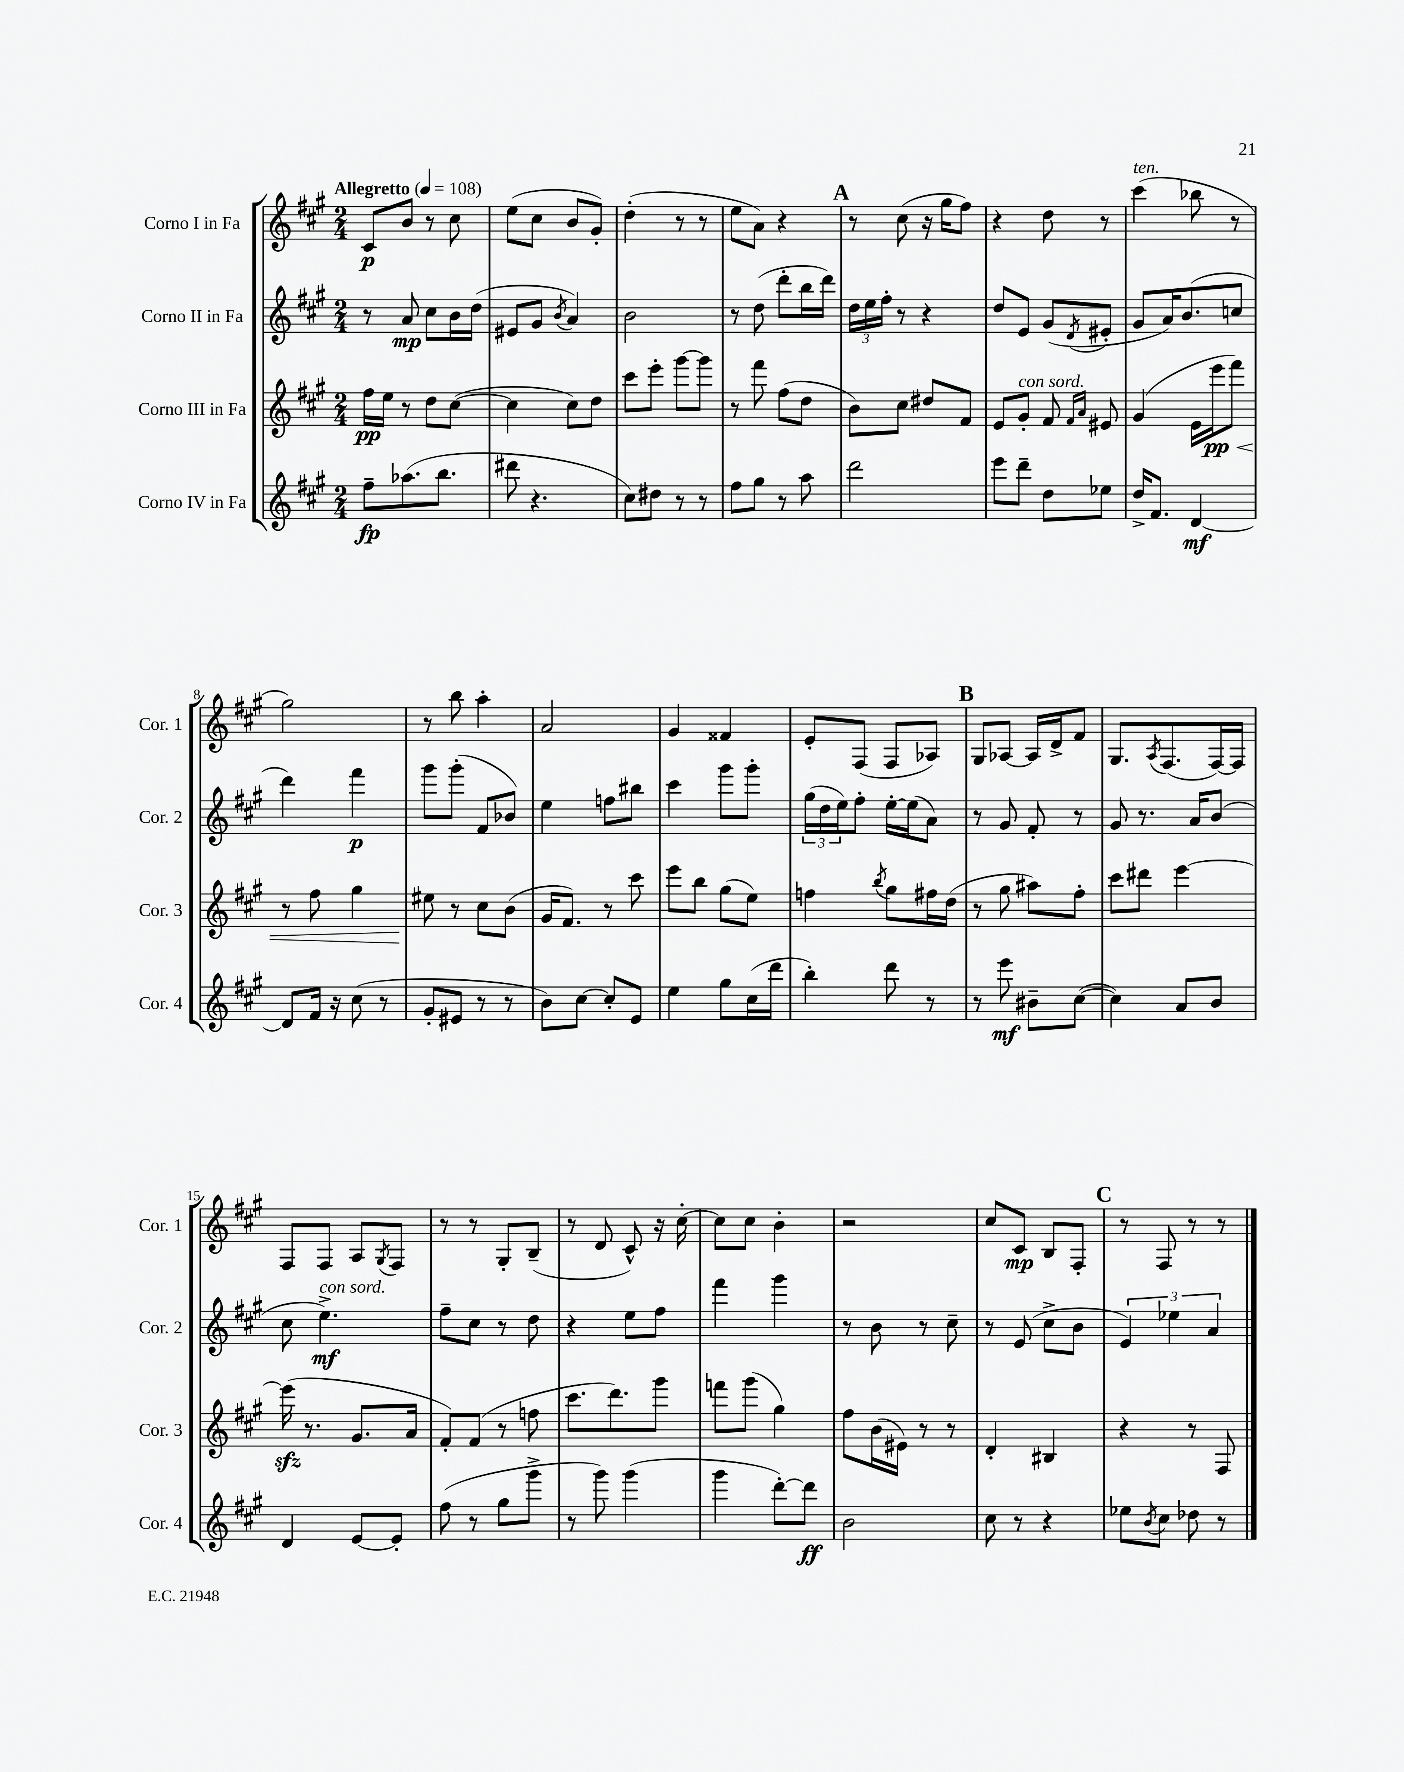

**kern	**dynam	**kern	**dynam	**kern	**dynam	**kern	**dynam
*part4	*part4	*part3	*part3	*part2	*part2	*part1	*part1
*staff4	*staff4	*staff3	*staff3	*staff2	*staff2	*staff1	*staff1
*I"Corno IV in Fa	*	*I"Corno III in Fa	*	*I"Corno II in Fa	*	*I"Corno I in Fa	*
*I'Cor. 4	*	*I'Cor. 3	*	*I'Cor. 2	*	*I'Cor. 1	*
*clefG2	*	*clefG2	*	*clefG2	*	*clefG2	*
*k[f#c#g#]	*	*k[f#c#g#]	*	*k[f#c#g#]	*	*k[f#c#g#]	*
*M2/4	*	*M2/4	*	*M2/4	*	*M2/4	*
*MM108	*	*MM108	*	*MM108	*	*MM108	*
=1	=1	=1	=1	=1	=1	=1	=1
!	!	!	!	!	!	!LO:TX:a:B:t=Allegretto	!
8ff#~\L	fp	16ff#\LL	pp	8r	.	8c#/L	p
.	.	16ee\JJ	.	.	.	.	.
(8.aa-X\	.	8r	.	8a/	mp	8b/J	.
.	.	8dd\L	.	8cc#\L	.	8r	.
8.bb\J	.	.	.	.	.	.	.
.	.	([8cc#\J	.	16b\L	.	8cc#\	.
.	.	.	.	(16dd\JJ	.	.	.
=2	=2	=2	=2	=2	=2	=2	=2
8ddd#X\	.	4cc#\]	.	8e#X/L	.	(8ee\L	.
4.r	.	.	.	8g#/J	.	8cc#\J	.
.	.	.	.	8qb/	.	.	.
.	.	8cc#\L)	.	4a/)	.	8b/L	.
.	.	8dd\J	.	.	.	8g#'/J)	.
=3	=3	=3	=3	=3	=3	=3	=3
8cc#\L)	.	8ccc#\L	.	2b\	.	(4dd'\	.
8dd#X\J	.	8eee'\J	.	.	.	.	.
8r	.	[8ggg#\L	.	.	.	8r	.
8r	.	8ggg#\J]	.	.	.	8r	.
=4	=4	=4	=4	=4	=4	=4	=4
8ff#\L	.	8r	.	8r	.	8ee\L	.
8gg#\J	.	8fff#\	.	(8dd\	.	8a\J)	.
8r	.	(8ff#\L	.	8ddd'\L	.	4r	.
8aa\	.	8dd\J	.	16bb\L	.	.	.
.	.	.	.	16ddd\JJ)	.	.	.
!!LO:REH:place=s1:t=A
=5	=5	=5	=5	=5	=5	=5	=5
2ddd\	.	8b\L)	.	24dd\LL	.	8r	.
.	.	.	.	24ee\	.	.	.
.	.	.	.	24ff#'\JJ	.	.	.
.	.	8cc#\J	.	8r	.	(8cc#\	.
.	.	8dd#X/L	.	4r	.	16r	.
.	.	.	.	.	.	16gg#\KL	.
.	.	8f#/J	.	.	.	8ff#\J)	.
=6	=6	=6	=6	=6	=6	=6	=6
8eee\L	.	8e/L	.	8dd/L	.	4r	.
!	!	!LO:TX:a:i:t=con sord.	!	!	!	!	!
8ddd~\J	.	8g#'/J	.	8e/J	.	.	.
8dd\L	.	8f#/	.	(8g#/L	.	8dd\	.
.	.	16qqf#/LL	.	.	.	.	.
.	.	16qqa/JJ	.	8qd/	.	.	.
8ee-X\J	.	8e#X/	.	8e#X'/J	.	8r	.
=7	=7	=7	=7	=7	=7	=7	=7
!	!	!	!	!	!	!LO:TX:a:i:t=ten.	!
16dd^/KL	.	(4g#/	.	8g#/L	.	(4ccc#\	.
8.f#/J	.	.	.	.	.	.	.
.	.	.	.	16a/K)	.	.	.
.	.	.	.	(8.b/	.	.	.
[4d/	mf	16e\LL	.	.	.	8bb-X\	.
!	!	!	!LO:HP:b	!	!	!	!
.	.	16eee\J	< pp	.	.	.	.
.	.	8fff#\J)	.	8ccn/J	.	8r	.
!!LO:LB:g=z
=8	=8	=8	=8	=8	=8	=8	=8
8d/L]	.	8r	.	4ddd\)	.	2gg#\)	.
16f#/Jk	.	8ff#\	.	.	.	.	.
16r	.	.	.	.	.	.	.
(8cc#\	.	4gg#\	.	4fff#\	p	.	.
8r	.	.	.	.	.	.	.
=9	=9	=9	=9	=9	=9	=9	=9
8g#'/L	.	8ee#X\	.	8ggg#\L	.	8r	.
8e#X/J	.	8r	[	(8ggg#'\J	.	8bb\	.
8r	.	8cc#\L	.	8f#/L	.	4aa'\	.
8r	.	(8b\J	.	8b-X/J)	.	.	.
=10	=10	=10	=10	=10	=10	=10	=10
8b\L)	.	16g#/KL	.	4ee\	.	2a/	.
.	.	8.f#/J)	.	.	.	.	.
[8cc#\J	.	.	.	.	.	.	.
8cc#'/L]	.	8r	.	8ffn\L	.	.	.
8e/J	.	8ccc#\	.	8bb#X\J	.	.	.
=11	=11	=11	=11	=11	=11	=11	=11
4ee\	.	8eee\L	.	4ccc#\	.	4g#/	.
.	.	8bb\J	.	.	.	.	.
8gg#\L	.	(8gg#\L	.	8ggg#\L	.	4f##X/	.
(16cc#\L	.	8ee\J)	.	8ggg#'\J	.	.	.
16ddd\JJ	.	.	.	.	.	.	.
=12	=12	=12	=12	=12	=12	=12	=12
4bb'\)	.	4ffn\	.	(24gg#\LL	.	8e'/L	.
.	.	.	.	24dd\	.	.	.
.	.	.	.	24ee\J)	.	.	.
.	.	.	.	8ff#'\J	.	(8F#/J	.
.	.	8qbb/	.	.	.	.	.
8ddd\	.	8gg#\L	.	[16ee'\LL	.	8F#/L	.
.	.	.	.	(16ee\J]	.	.	.
8r	.	16ff#X\L	.	8a\J)	.	8A-X/J)	.
.	.	(16dd\JJ	.	.	.	.	.
!!LO:REH:place=s1:t=B
=13	=13	=13	=13	=13	=13	=13	=13
8r	.	8r	.	8r	.	8G#/L	.
8eee\	mf	8gg#\	.	8g#/	.	[8A-X/J	.
8b#X~\L	.	8aa#X\L)	.	8f#'/	.	16A-/LL]	.
.	.	.	.	.	.	16d^/J	.
([8cc#\J	.	8ff#'\J	.	8r	.	8f#/J	.
=14	=14	=14	=14	=14	=14	=14	=14
4cc#\])	.	8ccc#\L	.	8g#/	.	8.G#/L	.
.	.	8ddd#X\J	.	8.r	.	.	.
.	.	.	.	.	.	8qA/	.
.	.	.	.	.	.	(8.F#/	.
8a/L	.	[4eee\	.	.	.	.	.
.	.	.	.	16a/KL	.	.	.
8b/J	.	.	.	(8b/J	.	[16F#/L)	.
.	.	.	.	.	.	16F#/JJ]	.
!!LO:LB:g=z
=15	=15	=15	=15	=15	=15	=15	=15
4d/	.	(16eeezz\]	.	8cc#\	.	8F#/L	.
.	.	8.r	.	.	.	.	.
!	!	!	!	!LO:TX:a:i:t=con sord.	!	!	!
.	.	.	.	4.ee^\)	mf	8F#/J	.
[8e/L	.	8.g#/L	.	.	.	8A/L	.
.	.	.	.	.	.	8qG#/	.
8e'/J]	.	.	.	.	.	8F#/J	.
.	.	16a/Jk	.	.	.	.	.
=16	=16	=16	=16	=16	=16	=16	=16
(8ff#\	.	8f#'/L)	.	8ff#~\L	.	8r	.
8r	.	(8f#/J	.	8cc#\J	.	8r	.
8gg#\L	.	8r	.	8r	.	8G#'/L	.
8ggg#^\J	.	8ffn\	.	8dd\	.	(8B~/J	.
=17	=17	=17	=17	=17	=17	=17	=17
8r	.	8.ccc#\L	.	4r	.	8r	.
8ggg#\)	.	.	.	.	.	8d/	.
.	.	8.ddd\)	.	.	.	.	.
(4ggg#\	.	.	.	8ee\L	.	8c#^^/)	.
.	.	8ggg#\J	.	8ff#\J	.	16r	.
.	.	.	.	.	.	[16cc#'\	.
=18	=18	=18	=18	=18	=18	=18	=18
4ggg#\	.	8fffn\L	.	4fff#\	.	8cc#\L]	.
.	.	(8ggg#\J	.	.	.	8cc#\J	.
[8ddd'\L)	.	4gg#\)	.	4ggg#\	.	4b'\	.
8ddd\J]	ff	.	.	.	.	.	.
=19	=19	=19	=19	=19	=19	=19	=19
2b\	.	8ff#\L	.	8r	.	2r	.
.	.	(16b\L	.	8b\	.	.	.
.	.	16e#X\JJ)	.	.	.	.	.
.	.	8r	.	8r	.	.	.
.	.	8r	.	8cc#~\	.	.	.
=20	=20	=20	=20	=20	=20	=20	=20
8cc#\	.	4d'/	.	8r	.	8cc#/L	.
8r	.	.	.	(8e/	.	8c#/J	mp
4r	.	4B#X/	.	8cc#^\L	.	8B/L	.
.	.	.	.	8b\J	.	8F#'/J	.
!!LO:REH:place=s1:t=C
=21	=21	=21	=21	=21	=21	=21	=21
8ee-X\L	.	4r	.	6e/)	.	8r	.
8qb/	.	.	.	.	.	.	.
8cc#\J	.	.	.	.	.	8F#/	.
.	.	.	.	6ee-X\	.	.	.
8dd-X\	.	8r	.	.	.	8r	.
.	.	.	.	6a/	.	.	.
8r	.	8F#/	.	.	.	8r	.
==	==	==	==	==	==	==	==
*-	*-	*-	*-	*-	*-	*-	*-
